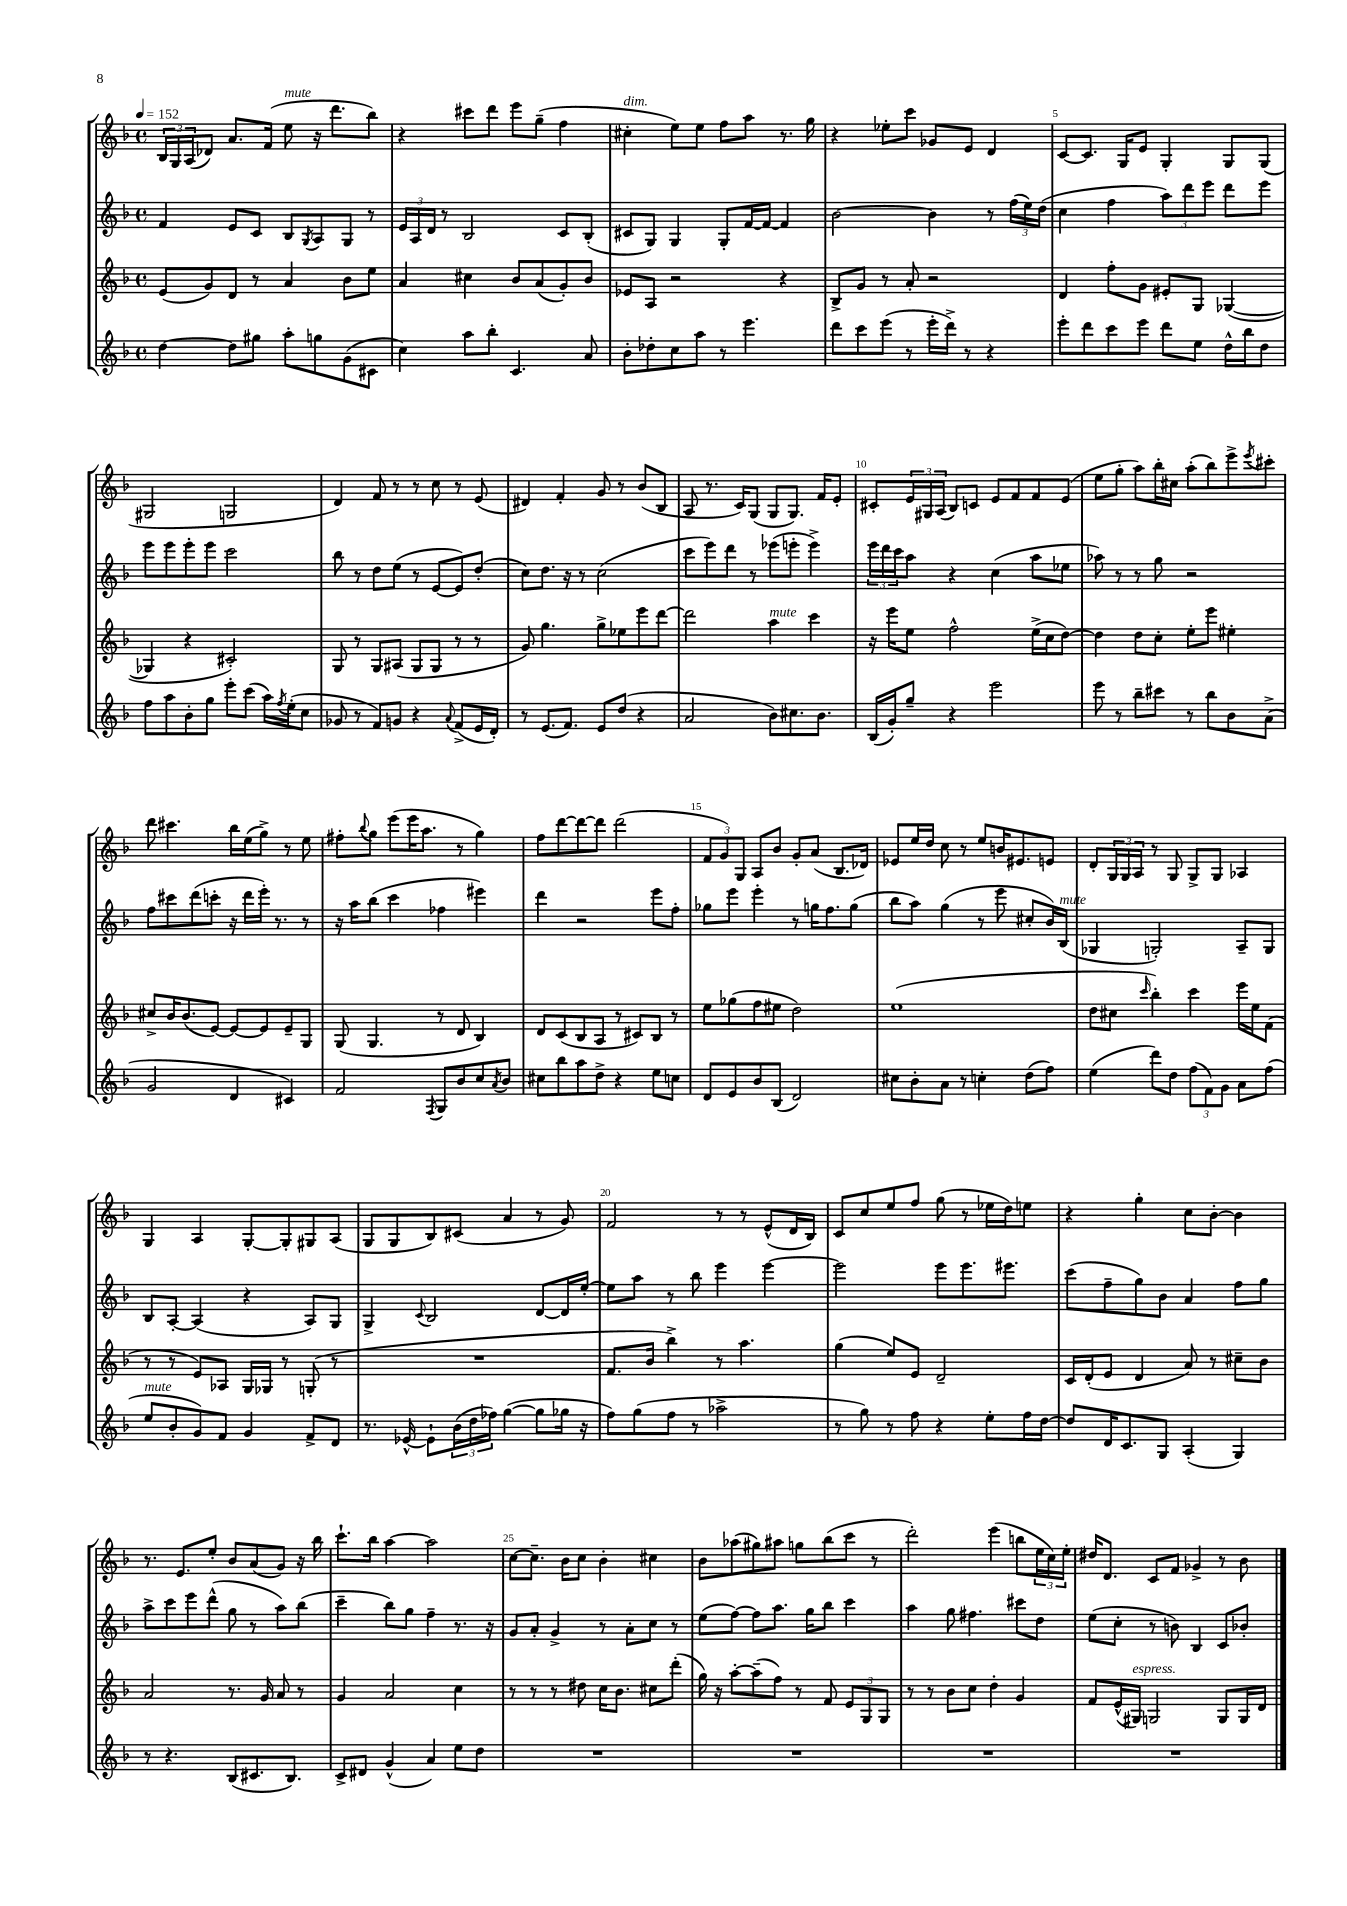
<<
\new StaffGroup <<
\new Staff = "s0" {
    \clef treble \key f \major \defaultTimeSignature \time 4/4 \tempo 4 = 152
    \tuplet 3/2 { bes16 g16 a16( } des'8) a'8. f'16( e''8^\markup { \italic "mute" } r16 d'''8. bes''8) |
    r4 cis'''8 d'''8 e'''8 g''8--( f''4 |
    cis''4-.^\markup { \italic "dim." } e''8) e''8 f''8 a''8 r8. g''16 |
    r4 ees''8-. c'''8 ges'8 e'8 d'4 |
    c'8~ c'8. g16 e'8 g4-. g8 g8( |
    gis2 g2 |
    d'4) f'8 r8 r8 c''8 r8 e'8( |
    dis'4) f'4-. g'8 r8 bes'8( bes8 |
    a8 r8. c'16) g8( g8 g8.) f'16 e'8-. |
    cis'8-. \tuplet 3/2 { e'16 gis16 a16( } bes8) c'8 e'8 f'8 f'8 e'8( |
    e''8 g''8-. a''8) bes''16-. cis''16 a''8-.( bes''8) e'''8-> \acciaccatura { e'''8 } cis'''8-. |
    d'''8 cis'''4. bes''16 e''16( g''8->) r8 e''8 |
    fis''8-. \appoggiatura { bes''8 } g''8 e'''8( e'''16 a''8. r8 g''4) |
    f''8 d'''8~ d'''8~ d'''8 d'''2( |
    \tuplet 3/2 { f'8 g'8) g8 } a8 bes'8 g'8-. a'8( bes8. des'16) |
    ees'8 e''16 d''16 c''8 r8 e''8 b'16 eis'8. e'8 |
    d'8-. \tuplet 3/2 { g16 g16 a16 } r8 g8 g8-> g8 aes4 |
    g4 a4 g8~-. g8-. gis8 a8( |
    g8 g8 bes8) cis'8( a'4 r8 g'8) |
    f'2 r8 r8 e'8-^( d'16 bes16) |
    c'8 c''8 e''8 f''8 g''8( r8 ees''16 d''16) e''8 |
    r4 g''4-. c''8 bes'8~-. bes'4 |
    r8. e'8. e''8-. bes'8 a'8( g'8) r16 bes''16 |
    c'''8.-! bes''16 a''4~ a''2 |
    c''8~ c''8.-- bes'16 c''8 bes'4-. cis''4 |
    bes'8 aes''8( gis''8) ais''8 g''8 bes''8( c'''8 r8 |
    d'''2-.) e'''4( b''8 \tuplet 3/2 { e''16 c''16) e''16-. } |
    dis''16 d'8. c'8 f'8 ges'4-> r8 bes'8 \bar "|." |
}
\new Staff = "s1" {
    \clef treble \key f \major \defaultTimeSignature \time 4/4
    f'4 e'8 c'8 bes8 \acciaccatura { g8 } a8 g8 r8 |
    \tuplet 3/2 { e'16 a16 d'16 } r8 bes2 c'8 bes8-.( |
    cis'8 g8) g4 g8-. f'16~ f'16~ f'4 |
    bes'2~ bes'4 r8 \tuplet 3/2 { f''16( e''16) d''16( } |
    c''4 f''4 \tuplet 3/2 { a''8) d'''8 e'''8 } d'''8 e'''8 |
    e'''8 e'''8 e'''8-. e'''8 c'''2 |
    bes''8 r8 d''8 e''8( r8 e'8~ e'8) d''8-.( |
    c''8) d''8. r16 r8 c''2( |
    c'''8 e'''8) d'''8 r8 ees'''8( e'''8-. e'''4->) |
    \tuplet 3/2 { e'''16 d'''16 c'''16 } a''8 r4 c''4( a''8 ees''8 |
    aes''8) r8 r8 g''8 r2 |
    f''8 cis'''8 d'''8( c'''8-. r16 d'''16 e'''16-.) r8. r8 |
    r16 a''16 bes''8( c'''4 fes''4 eis'''4) |
    d'''4 r2 e'''8 f''8-. |
    ges''8 e'''8 e'''4-. r8 g''16 f''8. g''8( |
    bes''8 a''8) g''4( r8 e'''8 cis''8-. bes'16) bes16^\markup { \italic "mute" }( |
    ges4 g2-.) a8-- g8 |
    bes8 a8~-. a4( r4 a8) g8 |
    g4-> \appoggiatura { c'8 } bes2 d'8~ d'16 e''16~-. |
    e''8 a''8 r8 bes''8 e'''4 e'''4~ |
    e'''2 e'''8 e'''8. eis'''8. |
    c'''8( f''8-- g''8) bes'8 a'4 f''8 g''8 |
    a''8-> c'''8 e'''8 d'''8-^( g''8 r8 a''8) bes''8( |
    c'''4-- bes''8) g''8 f''4-- r8. r16 |
    g'8 a'8-. g'4-> r8 a'8-. c''8 r8 |
    e''8( f''8~) f''8 a''8. g''16 bes''8 c'''4 |
    a''4 g''8 fis''4. cis'''8 d''8 |
    e''8( c''8-. r8 b'8) bes4 c'8 bes'8-. \bar "|." |
}
\new Staff = "s2" {
    \clef treble \key f \major \defaultTimeSignature \time 4/4
    e'8( g'8) d'8 r8 a'4 bes'8 e''8 |
    a'4 cis''4 bes'8 a'8( g'8-.) bes'8 |
    ees'8 a8 r2 r4 |
    bes8-> g'8 r8 a'8-. r2 |
    d'4 f''8-. g'8 eis'8-. g8 ges4~( |
    ges4 r4 cis'2-.) |
    g8 r8 g8 ais8( g8 g8 r8 r8 |
    g'8) g''4. g''8-> ees''8 e'''8 d'''8~ |
    d'''2 a''4^\markup { \italic "mute" } c'''4 |
    r16 e'''16 e''8 f''2-^ e''16->( c''16 d''8~) |
    d''4 d''8 c''8-. e''8-. e'''8 eis''4-. |
    cis''8-> bes'16 bes'8.( e'8~) e'8~ e'8 e'8-- g8 |
    g8( g4. r8 d'8 bes4) |
    d'8 c'8( bes8 a8 r8 cis'8) bes8 r8 |
    e''8 ges''8( f''8 eis''8 d''2) |
    e''1( |
    d''8 cis''8 \grace { c'''16 } bes''4-.) c'''4 e'''16 e''16 f'8( |
    r8 r8 e'8) aes8 g16 ges16 r8 g8-.( r8 |
    R1 |
    f'8. bes'16 bes''4->) r8 a''4. |
    g''4( e''8) e'8 d'2-- |
    c'16 d'16-.( e'8 d'4 a'8) r8 cis''8-- bes'8 |
    a'2 r8. g'16 a'8 r8 |
    g'4 a'2 c''4 |
    r8 r8 r8 dis''8 c''16 bes'8. cis''8 d'''8-.( |
    g''16) r16 a''8~-. a''8--( f''8) r8 f'8 \tuplet 3/2 { e'8 g8 g8 } |
    r8 r8 bes'8 c''8 d''4-. g'4 |
    f'8 e'16-^( gis16^\markup { \italic "espress." }) g2 g8 g16 d'16 \bar "|." |
}
\new Staff = "s3" {
    \clef treble \key f \major \defaultTimeSignature \time 4/4
    d''4~ d''8 gis''8 a''8-. g''8 g'8( cis'8 |
    c''4) a''8 bes''8-. c'4. a'8 |
    bes'8-. des''8-. c''8 a''8 r8 e'''4. |
    d'''8 c'''8 e'''8( r8 e'''16-. d'''16->) r8 r4 |
    e'''8-. d'''8 c'''8 e'''8 d'''8 e''8 d''16-^ bes''16 d''8 |
    f''8 a''8 bes'8-. g''8 e'''8-. c'''8( a''16) \acciaccatura { f''8 } e''16-.( c''8 |
    ges'8 r8 f'8) g'8 r4 \appoggiatura { a'8 } f'8->( e'16 d'16-.) |
    r8 e'8.( f'8.) e'8 d''8( r4 |
    a'2 bes'8) cis''8. bes'8. |
    bes16( g'16-.) g''8-- r4 e'''2 |
    e'''8 r8 bes''8-- cis'''8 r8 bes''8 bes'8 a'8->( |
    g'2 d'4 cis'4) |
    f'2 \acciaccatura { f8 } g8 bes'8 c''8 \acciaccatura { a'8 } bes'8 |
    cis''8 bes''8 a''8 d''8-> r4 e''8 c''8 |
    d'8 e'8 bes'8 bes8( d'2) |
    cis''8 bes'8-. a'8 r8 c''4-. d''8( f''8) |
    e''4( d'''8) d''8 \tuplet 3/2 { f''8( f'8) g'8 } a'8 f''8( |
    e''8^\markup { \italic "mute" } bes'8-. g'8) f'8 g'4 f'8-> d'8 |
    r8. ees'16~-^ ees'8-! \tuplet 3/2 { bes'16( d''16 fes''16) } g''4~( g''8 ges''16 r16 |
    f''8) g''8( f''8 r8 aes''2-> |
    r8 g''8) r8 f''8 r4 e''8-. f''16 d''16~ |
    d''8 d'16 c'8. g8 a4-.( g4) |
    r8 r4. bes8( cis'8. bes8.) |
    c'8-> dis'8 g'4-^( a'4) e''8 d''8 |
    R1 |
    R1 |
    R1 |
    R1 \bar "|." |
}
>>
>>
\layout { \context { \Score \override BarNumber.break-visibility = ##(#f #t #t) barNumberVisibility = #(every-nth-bar-number-visible 5) } }
